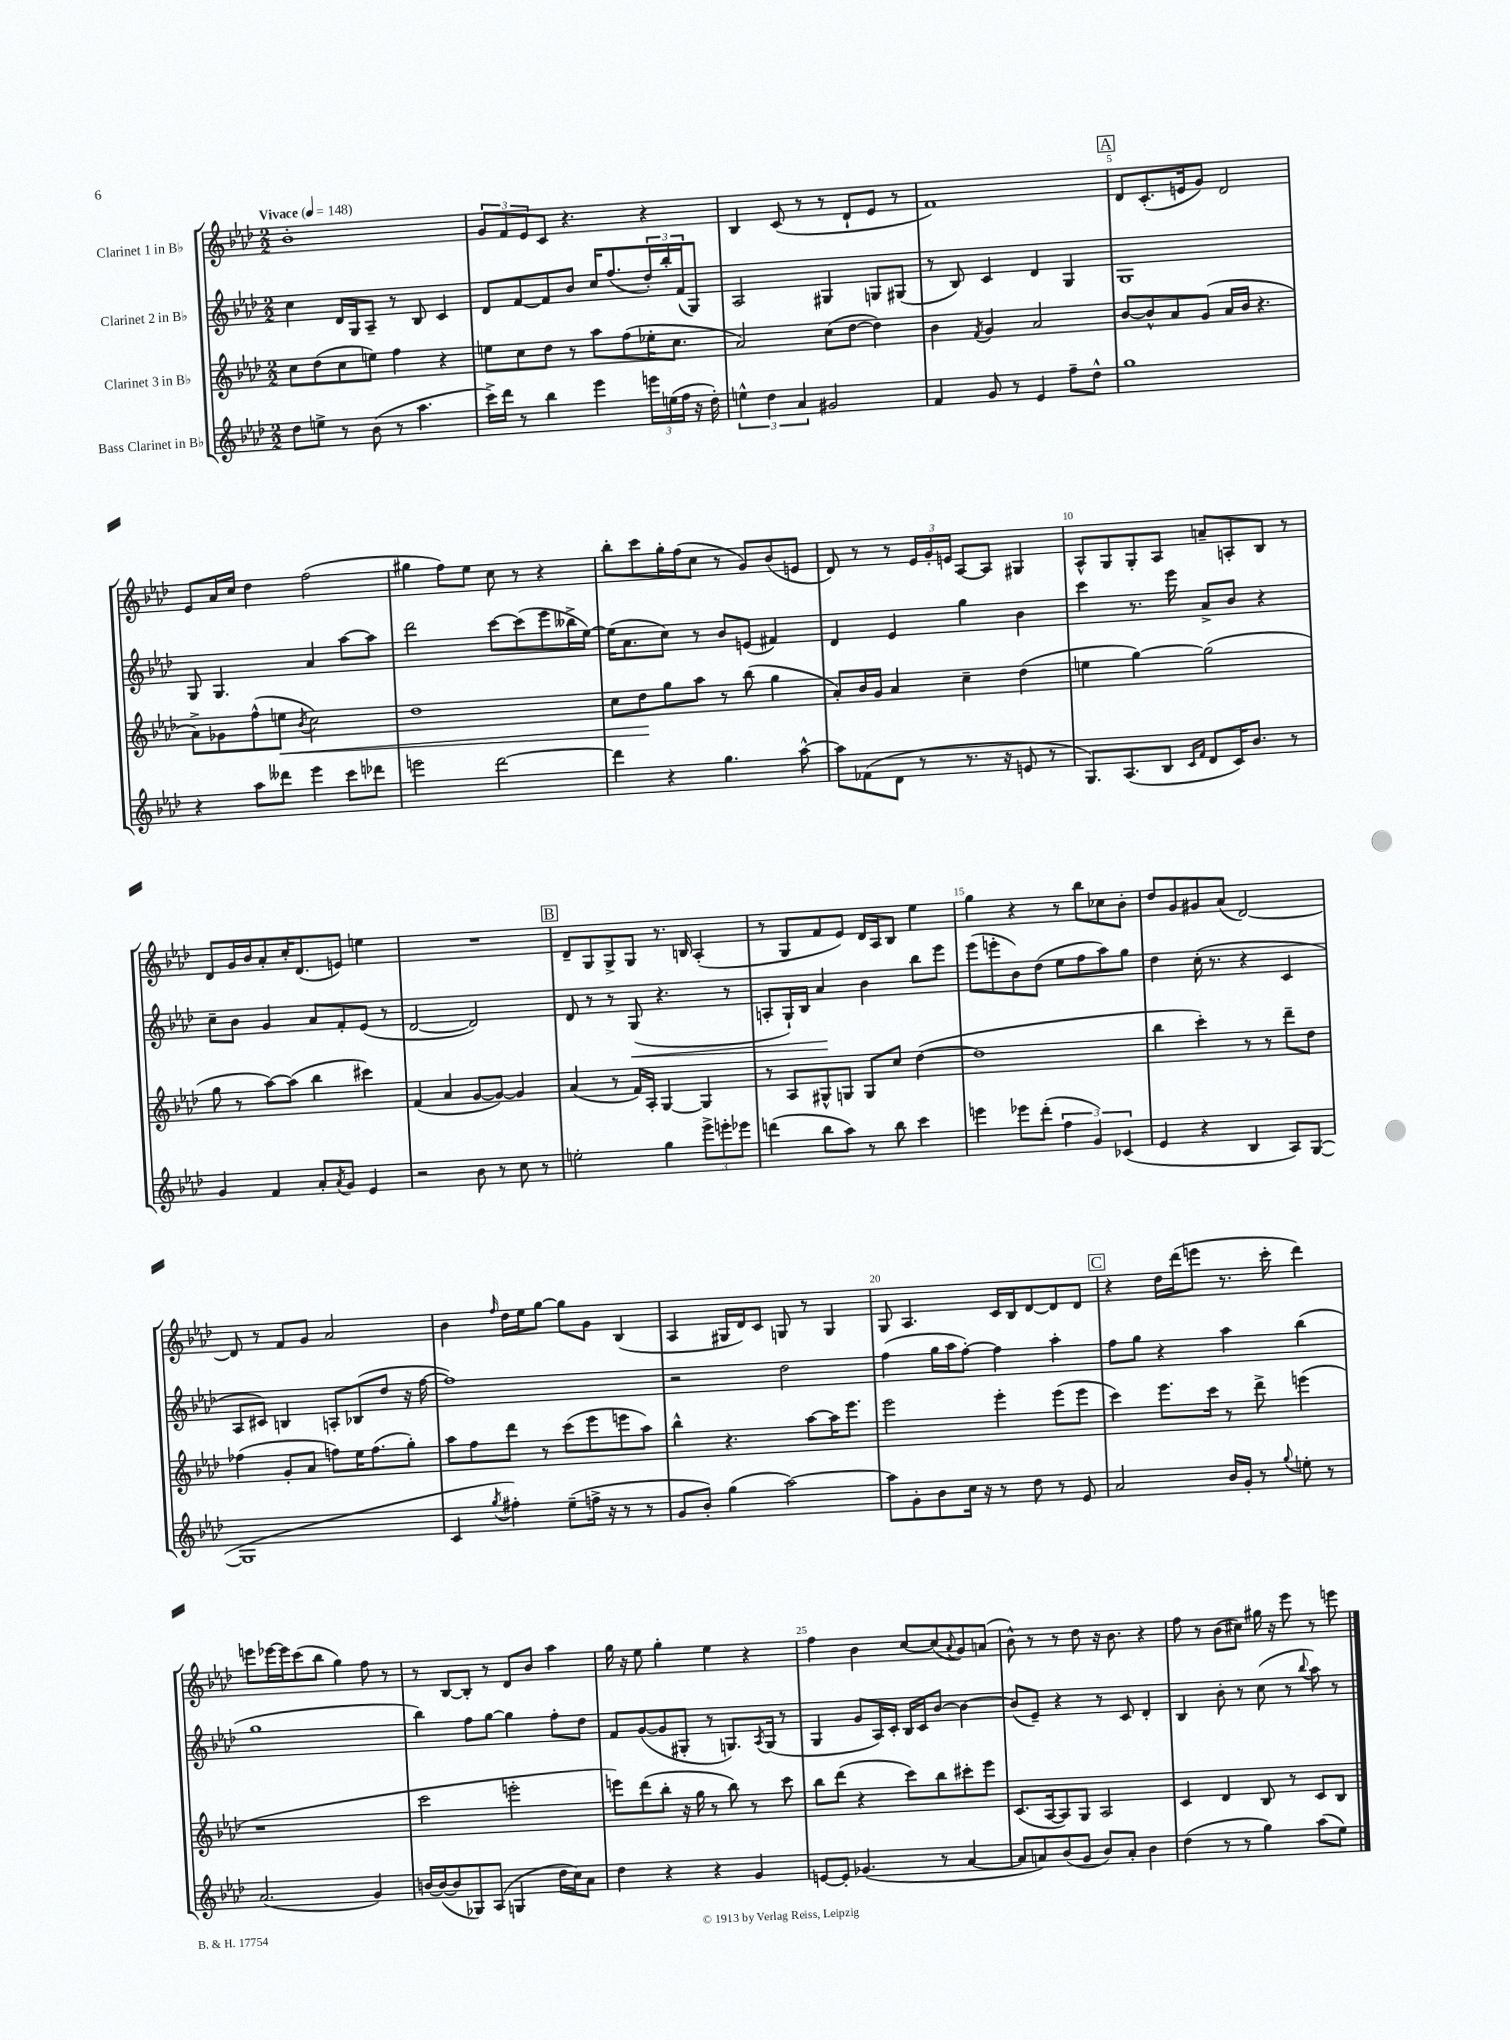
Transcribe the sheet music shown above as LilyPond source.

<<
\new StaffGroup <<
\new Staff = "s0" \with { instrumentName = "Clarinet 1 in Bb" } {
    \clef treble \key aes \major \numericTimeSignature \time 2/2 \tempo "Vivace" 4 = 148
    bes'1-. |
    \tuplet 3/2 { g'8 f'8 ees'8 } c'8 r4. r4 |
    bes4 c'8( r8 r8 des'8-! ees'8 r8 |
    f'1) |
    \mark \markup { \box "A" } des'8 c'8.-.( e'16 g'8) des'2 |
    ees'8 aes'16 c''16 des''4 f''2( |
    gis''4 f''8) ees''8 c''8 r8 r4 |
    bes''8-. c'''8 g''16-. f''16( c''8 r8 g'8) bes'8( e'8 |
    des'8) r8 r8 \tuplet 3/2 { ees'16 g'16-. e'16 } aes8~ aes8 gis4 |
    aes8-^ g8 g8-. aes8 a'8-- a8-. bes8 r8 |
    des'8 g'16 bes'16 aes'8-. c''16-. des'8.( e'8) e''4 |
    R1 |
    \mark \markup { \box "B" } des'8-- g8 g8-> g8 r8. b16 aes4-.( |
    r8 g8 f'8 ees'8) des'16 aes16 bes8 ees''4 |
    g''4 r4 r8 bes''8 ces''8 bes'8-. |
    des''8 g'8 gis'8 aes'8( des'2~) |
    des'8 r8 f'8 g'8 aes'2 |
    bes'4 \grace { f''16 } des''16 ees''16 g''8~ g''8 g'8 bes4( |
    aes4 gis16 des'16) c'8 g8 r8 g4 |
    g8 aes4. c'16 bes16 des'8~ des'8 des'8 |
    \mark \markup { \box "C" } r4 des''16 des'''16( e'''8 r8. c'''16-. des'''4) |
    e'''8 ees'''16~ ees'''16 c'''8( bes''8 g''4) f''8 r8 |
    r8 bes8~ bes8-. r8 des'8 bes'8 aes''4 |
    g''16 r16 ees''8 g''4-. ees''4 r4 |
    f''4 bes'4 c''8~ c''8( \appoggiatura { aes'8 } g'8) a'8( |
    bes'8-^) r8 r8 des''8 r16 bes'8. r4 |
    f''8 r8 bes'8( cis''8) gis''16 r16 ees'''8 r8 e'''8 \bar "|." |
}
\new Staff = "s1" \with { instrumentName = "Clarinet 2 in Bb" } {
    \clef treble \key aes \major \numericTimeSignature \time 2/2
    c''4 des'16 g16 aes8-- r8 bes8 c'4 |
    des'8 f'8~ f'8 bes'8 c''16 f''8.( \tuplet 3/2 { des''16-.) bes''16-. f'16( } g8) |
    aes2 gis4 g8 gis8( |
    r8 bes8) c'4 des'4 g4 |
    \mark \markup { \box "A" } g1 |
    g8 g4. aes'4 aes''8~ aes''8 |
    des'''2 c'''8~ c'''8( ees'''8 beses''16-> ees''16~) |
    ees''16( aes'8. c''8) r8 bes'8 e'8( fis'4) |
    des'4 ees'4 g''4 bes'4 |
    c'''4 r8. ees'''16 aes'8-> bes'8 r4 |
    c''8-- bes'8 g'4 aes'8 f'8-. ees'8( r8 |
    des'2~ des'2) |
    \mark \markup { \box "B" } des'8 r8 r8 g8\<( r4. r8 |
    a8-. g16-!) bes16 aes'4\! bes'4 bes''8 ees'''8 |
    ees'''8( e'''8-. bes'8) des''8( ees''8 f''8 aes''8) g''8 |
    des''4 c''16-.( r8. r4 c'4 |
    aes8 cis'8) b4 a8-. bes8( des''8 r16 f''16~ |
    f''1) |
    r2 des''2 |
    f''4( g''16 aes''16 f''8~-.) f''4 aes''4-. |
    \mark \markup { \box "C" } f''8 g''8 r4 aes''4 bes''4( |
    g''1 |
    bes''4) f''8 g''8~ g''4 f''8-. des''8 |
    f'8 g'8~( g'8 gis8-. r8 g8.) \acciaccatura { aes8 } g16( r8 |
    g4 g'8 aes16) c'16-. bes16 c'16 bes'8~ bes'4~ |
    bes'8( ees'8--) r4 r8 c'8 des'4-. |
    bes4 bes'8-. r8 c''8( r8 \appoggiatura { bes''8 } aes''8) r8 \bar "|." |
}
\new Staff = "s2" \with { instrumentName = "Clarinet 3 in Bb" } {
    \clef treble \key aes \major \numericTimeSignature \time 2/2
    c''8 des''8( c''8 e''8) f''4 r4 |
    e''8 c''8 des''8 r8 aes''8 f''8( ees''16-. c''8. |
    aes'2) c''8( des''8~ des''4) |
    bes'4 \acciaccatura { f'8 } g'4 aes'2 |
    \mark \markup { \box "A" } bes'8~ bes'8-^ aes'8 g'8( aes'16 bes'16 r4. |
    aes'8->) ges'8 f''8-^( e''8\< \acciaccatura { bes'8 } c''2) |
    des''1 |
    c''8 des''8\! g''8 aes''8 r8 bes''8( g''4 |
    aes'8-.) bes'16 g'16 aes'4 c''4-- des''4( |
    e''4 g''4~) g''2( |
    g''8 r8 aes''8~) aes''8( bes''4 cis'''4) |
    f'4( aes'4 g'8~ g'8~) g'4 |
    \mark \markup { \box "B" } aes'4( r8 f'16) aes16-. g4~ g4 |
    r8 aes8 gis8-^ g8 g8 c''8 des''4~( |
    des''1 |
    bes''4 c'''4-.) r8 r8 des'''8-- des''8 |
    fes''4( g'8-. aes'8 f''8) ees''16 f''8.( g''8-.) |
    aes''8 f''8 des'''8 r8 c'''8( ees'''8 e'''8 aes''8) |
    bes''4-^ r4. aes''8~ aes''16 ees'''8. |
    ees'''2 ees'''4-. ees'''8( ees'''8 |
    \mark \markup { \box "C" } c'''4) ees'''8. c'''16 r8 des'''8-> e'''4( |
    r1 |
    c'''2 e'''2-. |
    e'''8) des'''8( bes''8-. r16 g''16 r8 bes''8) r8 c'''8 |
    bes''8 des'''8( r4 c'''8) bes''8 cis'''8-. ees'''8 |
    c'8.( aes16~ aes8) g8 aes2 |
    c'4 des'4 bes8 r8 c'8 bes8 \bar "|." |
}
\new Staff = "s3" \with { instrumentName = "Bass Clarinet in Bb" } {
    \clef treble \key aes \major \numericTimeSignature \time 2/2
    des''8 e''8-> r8 bes'8( r8 aes''4. |
    c'''16->) des'''16 r8 bes''4 ees'''4 \tuplet 3/2 { e'''16 e''16( f''16 } r16 des''16-.) |
    \tuplet 3/2 { e''4-^ des''4 aes'4 } gis'2 |
    f'4 g'8 r8 ees'4 f''8-- des''8-^ |
    \mark \markup { \box "A" } g''1 |
    r4 aes''8 deses'''8 ees'''4 c'''8 des'''8 |
    e'''2 des'''2~ |
    des'''4 r4 g''4. aes''8~-^ |
    aes''8 fes'8( des'8 r8 r8. r16 e'8 r8 |
    g8.) aes8.( bes8 \grace { c'16 f'16 } des'8 c'16) bes'8. r8 |
    g'4 f'4 aes'8-. \acciaccatura { aes'8 } g'8 ees'4 |
    r2 bes'8 r8 c''8 r8 |
    \mark \markup { \box "B" } e''2-. g''4 \tuplet 3/2 { ees'''8-> e'''8-. ees'''8 } |
    d'''4( bes''8 aes''8) r8 bes''8 c'''4 |
    e'''4 ees'''8 des'''8-.( \tuplet 3/2 { f''4 g'4) ces'4( } |
    ees'4 r4 bes4 aes8) g8~( |
    g1 |
    c'4 \acciaccatura { g''8 } fis''4-.) ees''8--( f''16-> r16 r8 r8 |
    g'8 bes'8-.) g''4( aes''2~) |
    aes''8 g'8-. bes'8 c''16 r16 r8 des''8 r8 ees'8 |
    \mark \markup { \box "C" } aes'2 bes'16 g'16-. r8 \appoggiatura { g''8 } e''8-. r8 |
    aes'2.( g'4) |
    b'16~ b'16~( b'8 ges8) aes8( g4 des''16 c''16) aes'8 |
    des''4 r4 r4 g'4 |
    e'8~ e'8-. ges'4.( r8 aes'4~ |
    aes'8 a'8) bes'8( g'8 bes'8) a'8-. bes'4 |
    des''4( r8 r8 g''4) aes''8( ees''8) \bar "|." |
}
>>
>>
\layout { \context { \Score \override BarNumber.break-visibility = ##(#f #t #t) barNumberVisibility = #(every-nth-bar-number-visible 5) } }
